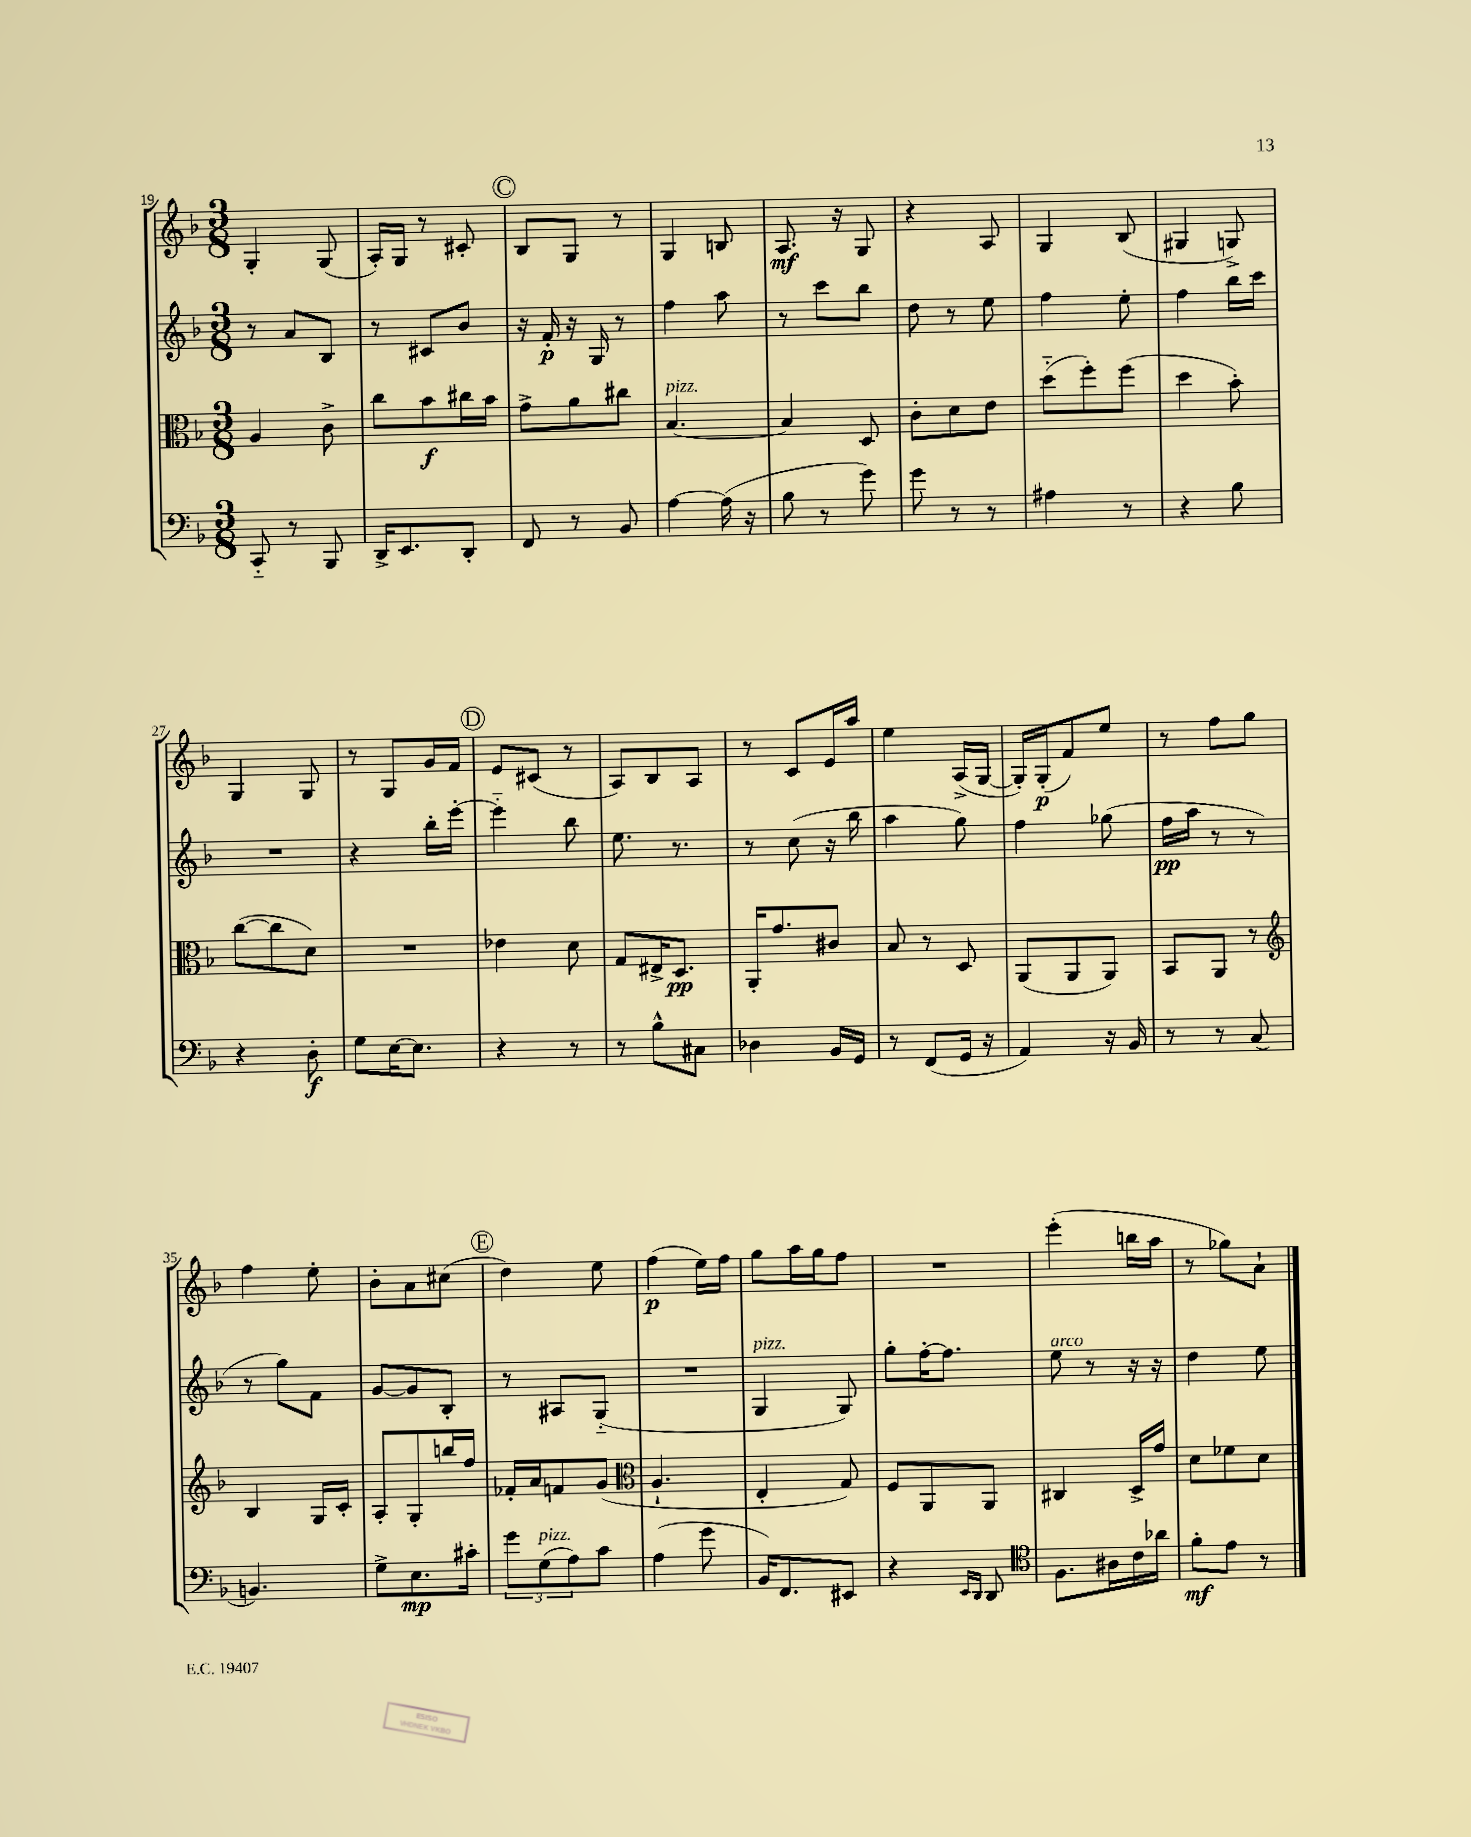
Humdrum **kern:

**kern	**kern	**kern	**kern
*staff4	*staff3	*staff2	*staff1
*clefF4	*clefC3	*clefG2	*clefG2
*k[b-]	*k[b-]	*k[b-]	*k[b-]
*M3/8	*M3/8	*M3/8	*M3/8
8CC'~	4A	8r	4G'
8r	.	8a	.
8BBB-	8c^	8B-	(8G
=	=	=	=
16DD^	8cc	8r	16A')
8.EE	.	.	16G
.	8b-	8c#	8r
8DD'	16cc#	8b-	8c#'
.	16b-	.	.
=	=	=	=
8FF	8g^	16r	8B-
.	.	16f'	.
8r	8a	16r	8G
.	.	16G	.
8BB-	8cc#	8r	8r
=	=	=	=
[4A	[4.B-	4ff	4G
(16A]	.	8aa	8B
16r	.	.	.
=	=	=	=
8B-	4B-]	8r	8.A
8r	.	8ccc	.
.	.	.	16r
8g)	8D	8bb-	8G
=	=	=	=
8g	8c'	8dd	4r
8r	8d	8r	.
8r	8e	8ee	8A
=	=	=	=
4A#	(8dd'~	4ff	4G
.	8ff')	.	.
8r	(8ff	8ee'	(8B-
=	=	=	=
4r	4dd	4ff	4G#
8B-	8b-')	16bb-	8G^)
.	.	16ccc	.
=	=	=	=
4r	([8cc	4.r	4G
.	8cc]	.	.
8D'	8d)	.	8G
=	=	=	=
8G	4.r	4r	8r
[16E	.	.	8G
8.E]	.	.	.
.	.	16bb-'	16g
.	.	[16eee'	16f
=	=	=	=
4r	4e-	4eee'~]	8e
.	.	.	(8c#
8r	8d	8bb-	8r
=	=	=	=
8r	8G	8.ee	8A)
8B-^^	16E#^	.	8B-
.	8.D	8.r	.
8C#	.	.	8A
=	=	=	=
4D-	16AA'	8r	8r
.	8.g	.	.
.	.	(8cc	8c
16BB-	8c#	16r	16e
16GG	.	16bb-	16aa
=	=	=	=
8r	8B-	4aa	4ee
(8FF	8r	.	.
16GG	8D	8gg)	(16A^
16r	.	.	[16G
=	=	=	=
4AA)	(8AA	4ff	16G'])
.	.	.	(16G'
.	8AA	.	8f)
16r	8AA)	(8gg-	8ee
16BB-	.	.	.
=	=	=	=
8r	8BB-	16ff	8r
.	.	16aa	.
8r	8AA	8r	8ff
(8C	8r	8r	8gg
=	=	=	=
*	*clefG2	*	*
4.BB)	4B-	8r	4ff
.	.	8gg)	.
.	16G	8f	8ee'
.	16c'	.	.
=	=	=	=
8G^	8A'	[8g	8b-'
8.E	8G'	8g]	8a
.	16bb	8B-'	(8cc#
16c#'	16ff	.	.
=	=	=	=
12g	16f-'	8r	4dd)
.	16a	.	.
(12G	.	.	.
.	8f	8A#	.
12A)	.	.	.
8c	(8g	(8G'~	8ee
=	=	=	=
*	*clefC3	*	*
(4A	4.A`	4.r	(4ff
8g	.	.	16ee)
.	.	.	16ff
=	=	=	=
16BB-)	4E'	4G	8gg
8.FF	.	.	.
.	.	.	16aa
.	.	.	16gg
8EE#	8G)	8G)	8ff
=	=	=	=
4r	8F	8gg'	4.r
.	8AA	[16ff'	.
.	.	8.ff]	.
16qqEE	.	.	.
16qqDD	.	.	.
8DD	8AA	.	.
=	=	=	=
*clefC4	*	*	*
8.F	4C#	8ee	(4eee'
.	.	8r	.
16A#	.	.	.
16c	16D^	16r	16bb
16a-	16g	16r	16aa
=	=	=	=
8f'	8d	4dd	8r
8e	8f-	.	8gg-)
8r	8d	8ee	8a`
==	==	==	==
*-	*-	*-	*-
